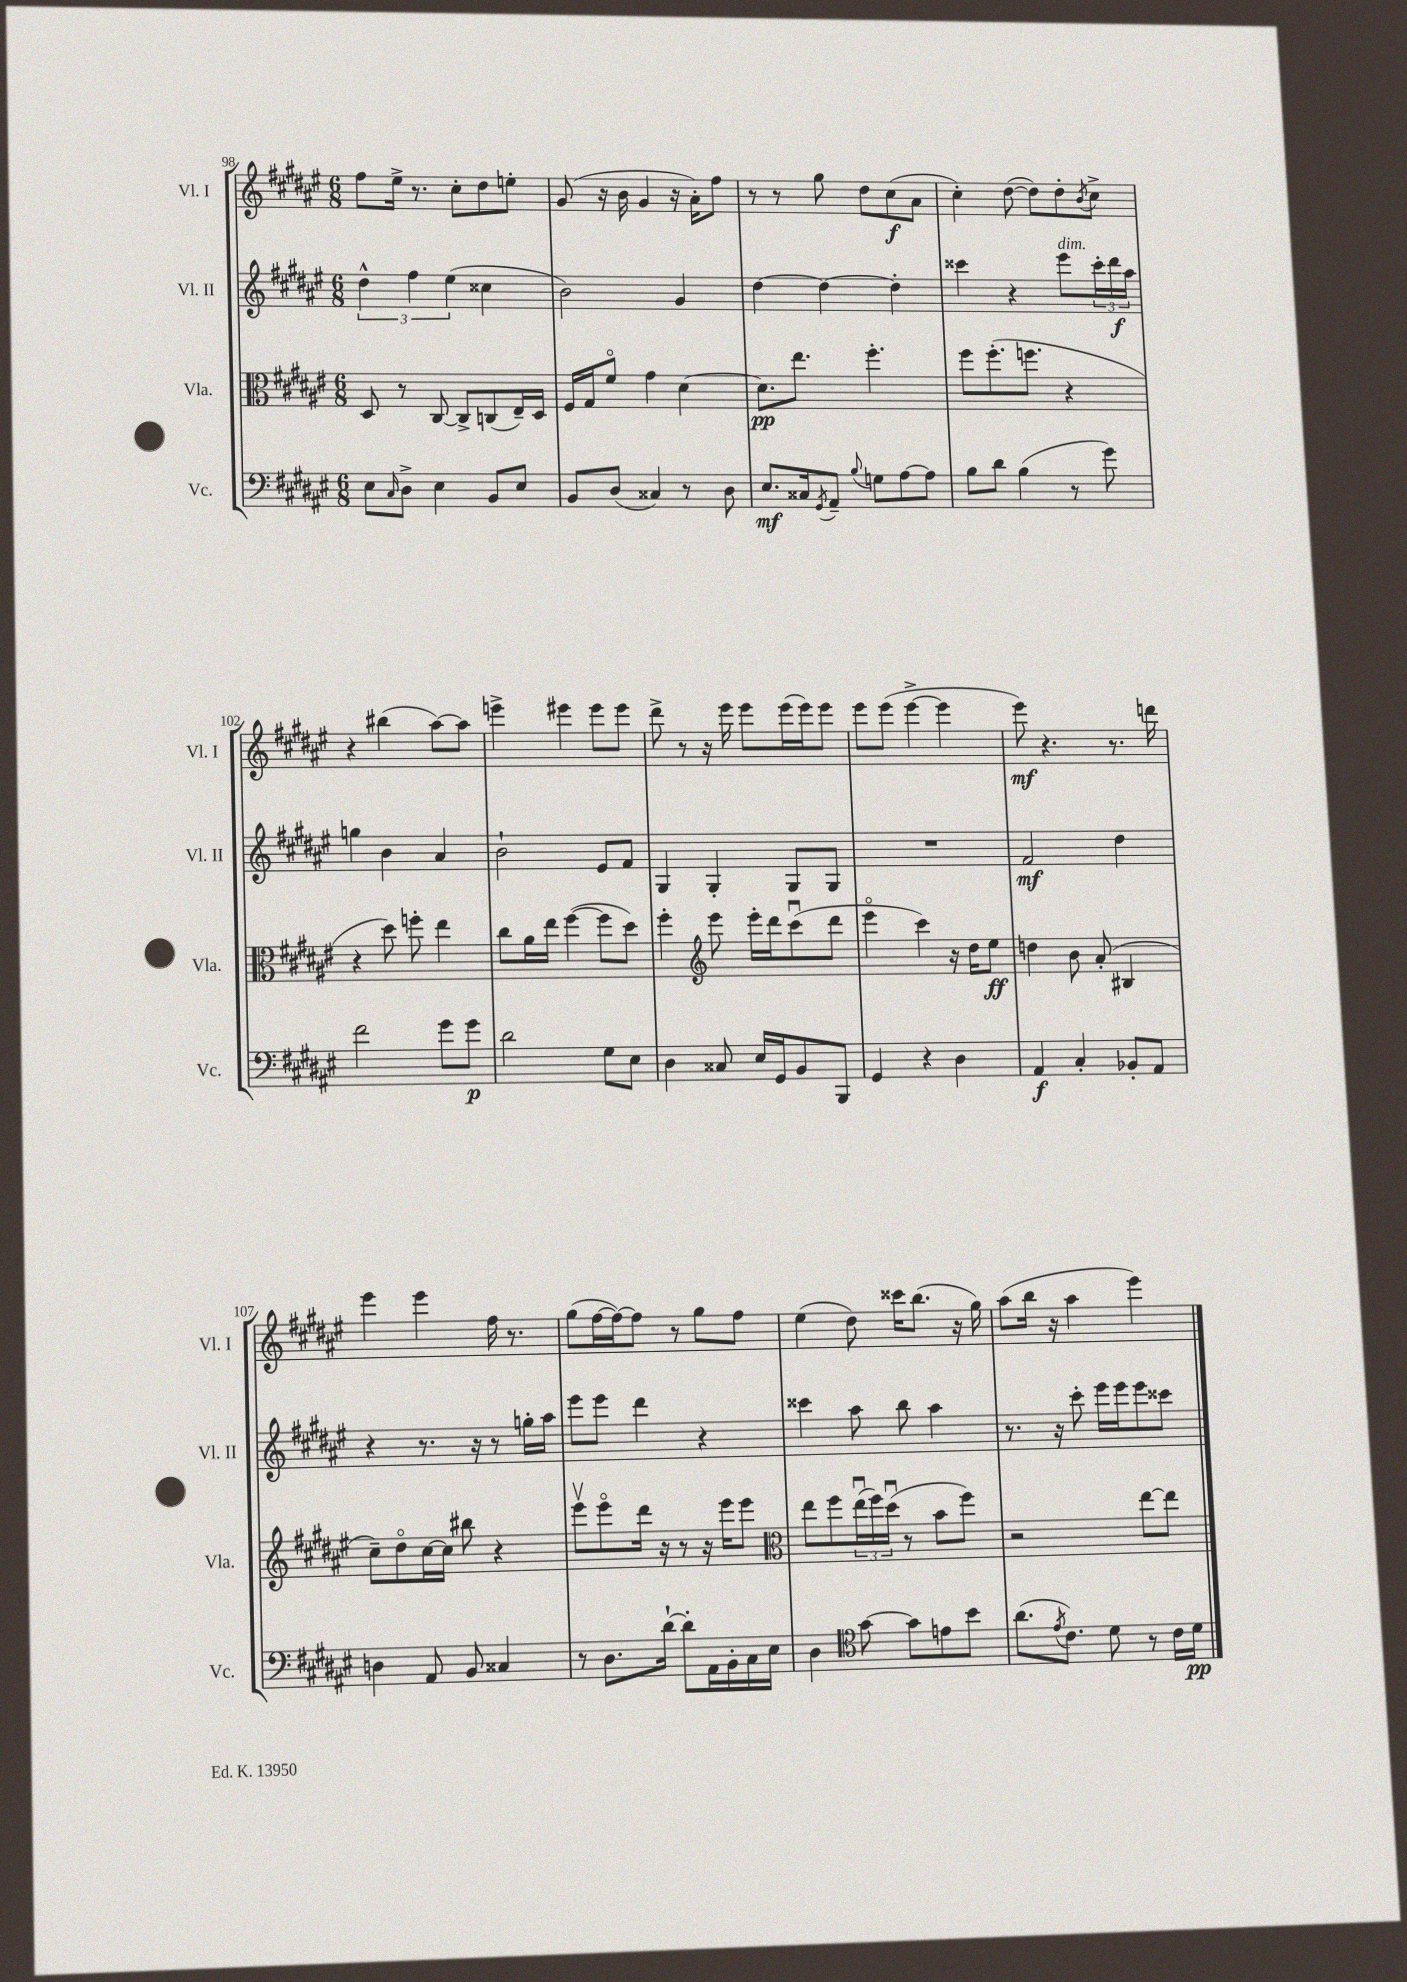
<<
\new StaffGroup <<
\new Staff = "s0" \with { instrumentName = "Vl. I" shortInstrumentName = "Vl. I" } {
    \clef treble \key fis \major \numericTimeSignature \time 6/8
    fis''8 eis''16-> r8. cis''8-. dis''8 e''8-. |
    gis'8( r16 b'16 gis'4 r16 ais'16-.) fis''8 |
    r8 r8 gis''8 dis''8 cis''8\f( ais'8 |
    cis''4-.) dis''8~( dis''8) dis''8-. \acciaccatura { b'8 } cis''8-> |
    r4 bis''4( ais''8~) ais''8 |
    e'''4-> eis'''4 eis'''8 eis'''8 |
    dis'''8-> r8 r16 eis'''16 eis'''8 eis'''16( eis'''16) eis'''8 |
    eis'''8 eis'''8( eis'''4~-> eis'''4 |
    eis'''8\mf) r4. r8. d'''16 |
    eis'''4 eis'''4 fis''16 r8. |
    gis''8( fis''16~ fis''16~) fis''8 r8 gis''8 fis''8 |
    eis''4( dis''8) cisis'''16 b''8.( r16 gis''16) |
    ais''8( b''16 r16 ais''4 eis'''4) \bar "|." |
}
\new Staff = "s1" \with { instrumentName = "Vl. II" shortInstrumentName = "Vl. II" } {
    \clef treble \key fis \major \numericTimeSignature \time 6/8
    \tuplet 3/2 { dis''4-^ fis''4 eis''4( } cisis''4 |
    b'2) gis'4 |
    dis''4~ dis''4~ dis''4-. |
    cisis'''4 r4 eis'''8^\markup { \italic "dim." } \tuplet 3/2 { cisis'''16-. dis'''16\f ais''16 } |
    g''4 b'4 ais'4 |
    b'2-! eis'8 fis'8 |
    gis4 gis4-. gis8 gis8 |
    R2. |
    fis'2\mf dis''4 |
    r4 r8. r16 r8 g''16-. ais''16 |
    eis'''8 eis'''8 dis'''4 r4 |
    cisis'''4 ais''8 b''8 ais''4 |
    r8. r16 cis'''8-. eis'''16 eis'''16 eis'''8 cisis'''8 \bar "|." |
}
\new Staff = "s2" \with { instrumentName = "Vla." shortInstrumentName = "Vla." } {
    \clef alto \key fis \major \numericTimeSignature \time 6/8
    dis8 r8 cis8~ cis8-> c8( eis16--) dis16 |
    fis16 gis16 fis'8\flageolet gis'4 dis'4~ |
    dis'8.\pp eis''8. fis''4.-. |
    fis''8 fis''8.-.( f''8. r4 |
    r4 dis''8) f''8-. eis''4 |
    cis''8 ais'16 eis''16 fis''4~( fis''8 dis''8) |
    fis''4-. \clef treble eis'''8 eis'''16-. dis'''16 cis'''8\downbow( dis'''8 |
    eis'''4\flageolet cis'''4) r16 dis''16 eis''8\ff |
    d''4 b'8 ais'8-.( bis4 |
    cis''8--) dis''8\flageolet cis''16~ cis''16 bis''8 r4 |
    eis'''8\upbow eis'''8\flageolet dis'''16 r16 r8 r16 eis'''16 eis'''8 |
    \clef alto eis''8 fis''8 \tuplet 3/2 { eis''16\downbow( fis''16) dis''16\downbow( } r8 b'8 fis''8) |
    r2 eis''8~ eis''8 \bar "|." |
}
\new Staff = "s3" \with { instrumentName = "Vc." shortInstrumentName = "Vc." } {
    \clef bass \key fis \major \numericTimeSignature \time 6/8
    eis8 \grace { cis16 } dis8-> eis4 b,8 eis8 |
    b,8 dis8( cisis4) r8 dis8 |
    eis8.\mf cisis16 \acciaccatura { gis,8 } ais,8-- \appoggiatura { b8 } g8 ais8~ ais8 |
    b8 dis'8 b4( r8 gis'8) |
    fis'2 gis'8 gis'8\p |
    dis'2 gis8 eis8 |
    dis4 cisis8 eis16 gis,16 b,8 b,,8 |
    gis,4 r4 dis4 |
    ais,4\f cis4-. bes,8-. ais,8 |
    d4 ais,8 b,8 cisis4 |
    r8 dis8. dis'16~-! dis'8-. ais,16 b,16-. cis16 eis16 |
    dis4 \clef tenor gis'8~ gis'8 e'8 b'8 |
    ais'8.( \acciaccatura { eis'8 } cis'8.) dis'8 r8 cis'16 dis'16\pp \bar "|." |
}
>>
>>
\layout { \context { \Score currentBarNumber = #98 } }
